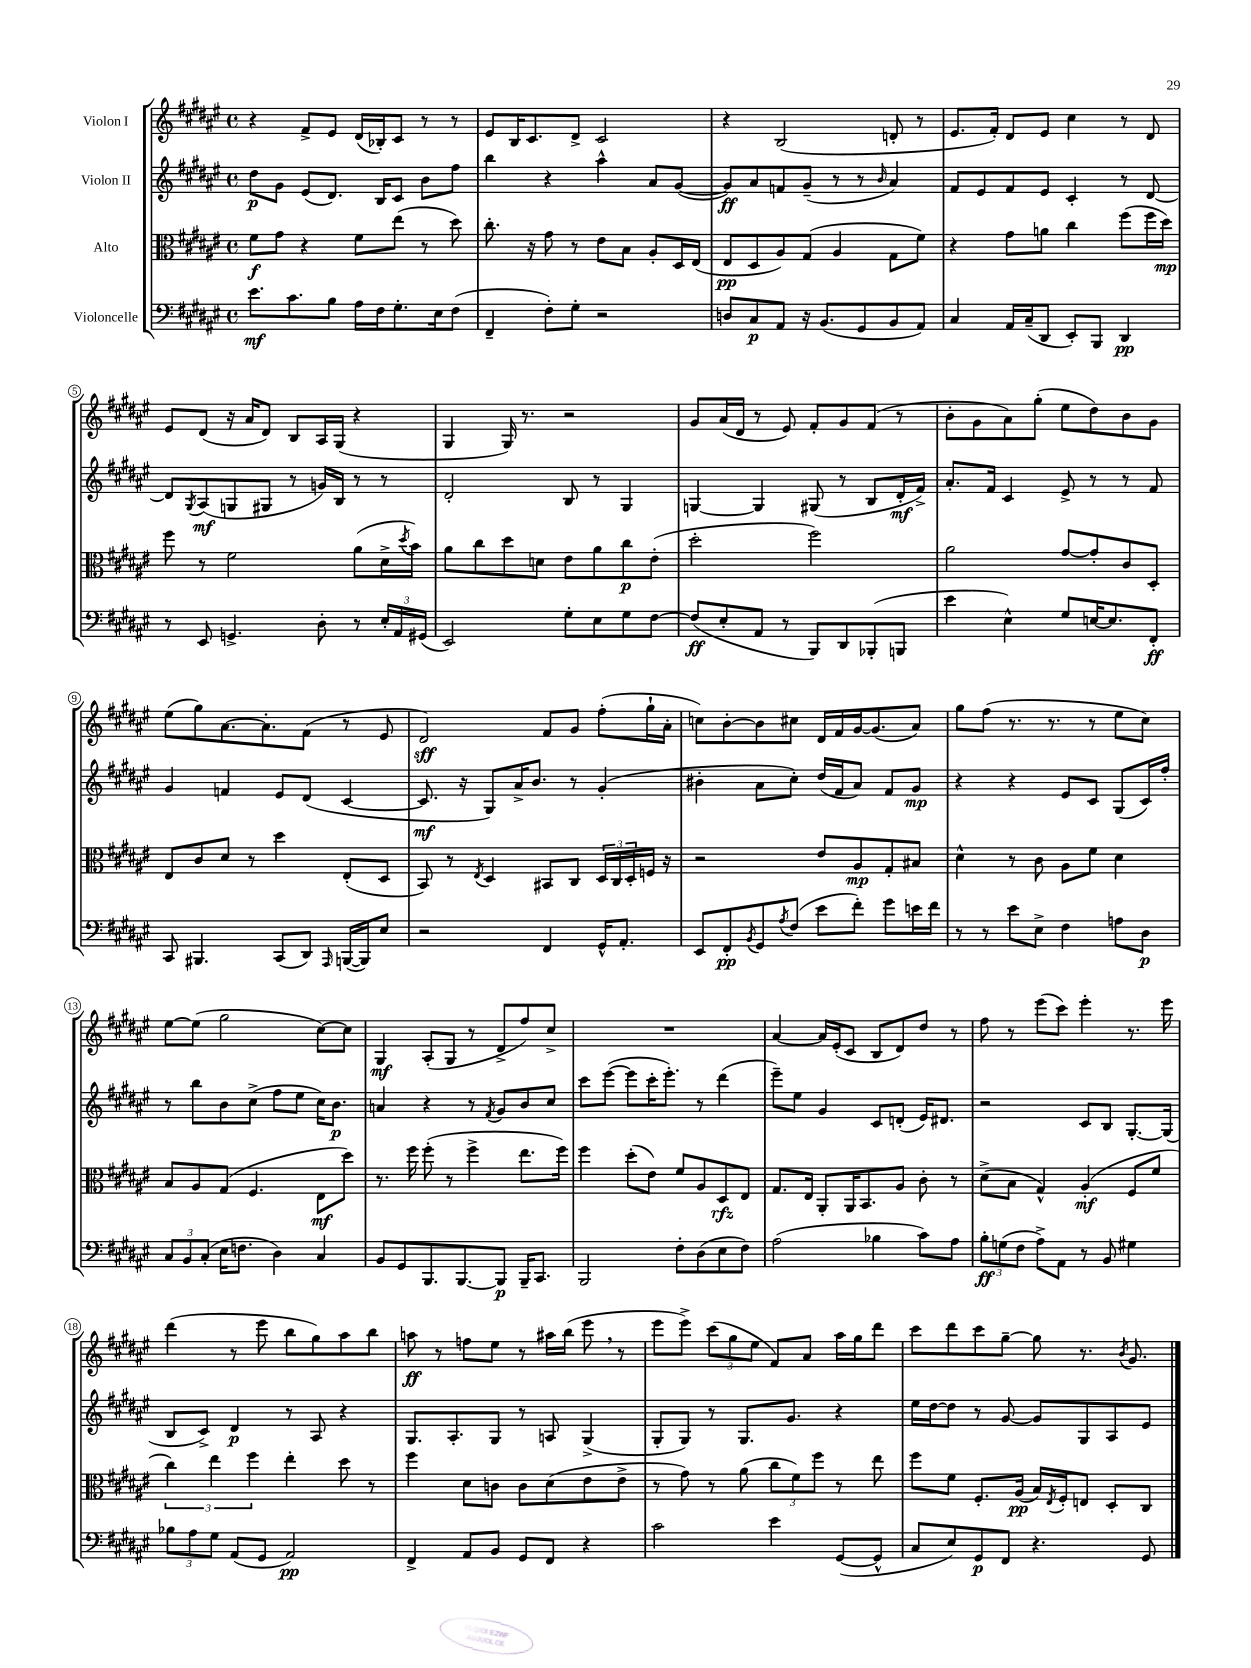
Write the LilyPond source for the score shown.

<<
\new StaffGroup <<
\new Staff = "s0" \with { instrumentName = "Violon I" } {
    \clef treble \key fis \major \defaultTimeSignature \time 4/4
    r4 fis'8-> eis'8 dis'16( bes16-.) cis'8 r8 r8 |
    eis'8 b16 cis'8. dis'8-> cis'2 |
    r4 b2( d'8-. r8 |
    eis'8. fis'16-.) dis'8 eis'8 cis''4 r8 dis'8 |
    eis'8 dis'8( r16 ais'16 dis'8) b8 ais16 gis16( r4 |
    gis4 gis16) r8. r2 |
    gis'8 ais'16( dis'16 r8 eis'8) fis'8-. gis'8 fis'8( r8 |
    b'8-. gis'8 ais'8) gis''8-.( eis''8 dis''8) b'8 gis'8 |
    eis''8( gis''8) ais'8.~ ais'8.-. fis'8( r8 eis'8 |
    dis'2\sff) fis'8 gis'8 fis''8-.( gis''16-! ais'16-. |
    c''8) b'8~-. b'8 cis''8 dis'16 fis'16 gis'16~ gis'8.( ais'8) |
    gis''8 fis''8( r8. r8. r8 eis''8 cis''8) |
    eis''8~ eis''8( gis''2 cis''8~) cis''8 |
    gis4\mf ais8-.( gis8 r8 dis'8-> fis''8) cis''8-> |
    R1 |
    ais'4~ ais'16 eis'16-.( cis'8 b8 dis'8) dis''8 r8 |
    fis''8 r8 eis'''8( cis'''8) eis'''4-. r8. eis'''16 |
    dis'''4( r8 eis'''8 b''8 gis''8) ais''8 b''8 |
    a''8\ff r8 f''8 eis''8 r8 ais''16 b''16( eis'''8 \breathe r8 |
    eis'''8 eis'''8->) \tuplet 3/2 { cis'''8( gis''8 eis''8 } fis'8) ais'8 ais''16 gis''16 dis'''8 |
    cis'''8 dis'''8 cis'''8 gis''8~-- gis''8 r8. \acciaccatura { b'8 } gis'8. \bar "|." |
}
\new Staff = "s1" \with { instrumentName = "Violon II" } {
    \clef treble \key fis \major \defaultTimeSignature \time 4/4
    dis''8\p gis'8 eis'8( dis'8.) b16 cis'8 b'8 fis''8 |
    b''4 r4 ais''4-^ ais'8 gis'8~( |
    gis'8\ff) ais'8 f'8 gis'8--( r8 r8 \grace { b'16 } ais'4) |
    fis'8 eis'8 fis'8 eis'8 cis'4-. r8 dis'8~ |
    dis'8 \acciaccatura { gis8 } ais8\mf( g8 gis8 r8 g'16) b16 r8 r8 |
    dis'2-. b8 r8 gis4 |
    g4~ g4 gis8( r8 b8 dis'16-.\mf fis'16->) |
    ais'8.-. fis'16 cis'4 eis'8-> r8 r8 fis'8 |
    gis'4 f'4 eis'8 dis'8( cis'4~ |
    cis'8.\mf r16 gis8) ais'16-> b'8. r8 gis'4-.( |
    bis'4-. ais'8 cis''8-.) dis''16( fis'16 ais'8) fis'8 gis'8\mp |
    r4 r4 eis'8 cis'8 gis8( cis'16) fis''16-. |
    r8 b''8 b'8 cis''8->( fis''8 eis''8 cis''16) b'8.\p |
    a'4 r4 r8 \acciaccatura { fis'8 } gis'8 b'8 cis''8 |
    cis'''8 eis'''8~( eis'''8 cis'''16-. eis'''8.-.) r8 dis'''4( |
    eis'''8--) eis''8 gis'4 cis'8 d'8-.( eis'16) dis'8. |
    r2 cis'8 b8 gis8.~-. gis16( |
    b8 cis'8->) dis'4\p r8 ais8 r4 |
    gis8. ais8.-. gis8 r8 a8 gis4->( |
    gis8-. gis8) r8 gis8. gis'8. r4 |
    eis''16 dis''16~ dis''8 r8 gis'8~ gis'8 gis8 ais8 eis'8 \bar "|." |
}
\new Staff = "s2" \with { instrumentName = "Alto" } {
    \clef alto \key fis \major \defaultTimeSignature \time 4/4
    fis'8\f gis'8 r4 fis'8 eis''8( r8 dis''8) |
    cis''8.-. r16 gis'8 r8 eis'8 b8 ais8-. dis16 eis16( |
    eis8\pp dis8 ais8) gis8( ais4 gis8 fis'8) |
    r4 gis'8 a'8 cis''4 fis''8( fis''16 dis''16\mp) |
    fis''8 r8 fis'2 ais'8( dis'16-> \acciaccatura { dis''8 } b'16) |
    ais'8 cis''8 dis''8 d'8 eis'8 ais'8 cis''8\p eis'8-.( |
    dis''2-. fis''2) |
    ais'2 gis'8~ gis'8-. cis'8 dis8-. |
    eis8 cis'8 dis'8 r8 dis''4 eis8-.( dis8 |
    b,8) r8 \acciaccatura { eis8 } dis4 bis,8 cis8 \tuplet 3/2 { dis16 cis16 dis16-. } f16 r16 |
    r2 eis'8 ais8\mp gis8-. bis8 |
    dis'4-^ r8 cis'8 ais8 fis'8 dis'4 |
    b8 ais8 gis8( fis4. eis8\mf dis''8) |
    r8. fis''16 fis''8-.( r8 fis''4-> eis''8. fis''16) |
    fis''4 dis''8-.( eis'8) fis'8 ais8 dis8\rfz eis8 |
    gis8. eis16 ais,8-. ais,16 b,8. ais8 cis'8-. r8 |
    dis'8->( b8 gis4-^) ais4-.\mf( fis8 fis'8 |
    \tuplet 3/2 { cis''4) eis''4 fis''4 } eis''4-. dis''8 r8 |
    fis''4 dis'8 c'8 c'8 dis'8( eis'8 eis'8-> |
    r8 gis'8) r8 ais'8( \tuplet 3/2 { cis''8 fis'8) fis''8 } r8 eis''8 |
    fis''8 fis'8 fis8.-. ais16\pp( b16) \acciaccatura { eis8 } fis16-. e8 dis8-. cis8 \bar "|." |
}
\new Staff = "s3" \with { instrumentName = "Violoncelle" } {
    \clef bass \key fis \major \defaultTimeSignature \time 4/4
    eis'8.\mf cis'8. b8 ais16 fis16 gis8.-. eis16 fis8( |
    fis,4-- fis8-.) gis8-. r2 |
    d8 cis8\p ais,8 r16 b,8.( gis,8 b,8 ais,8) |
    cis4 ais,16 cis16--( dis,8 eis,8-.) b,,8 dis,4\pp |
    r8 eis,8 g,4.-> dis8-. r8 \tuplet 3/2 { eis16-. ais,16 gis,16( } |
    eis,2) gis8-. eis8 gis8 fis8~ |
    fis8\ff( eis8-. ais,8 r8 b,,8) dis,8 bes,,8-.( b,,8 |
    eis'4 eis4-^) gis8 e16~ e8. fis,8-.\ff |
    cis,8 bis,,4. cis,8( dis,8) \grace { ais,,16 } b,,16~( b,,16) eis8 |
    r2 fis,4 gis,16-^ ais,8.-. |
    eis,8 fis,8-.\pp \acciaccatura { b,8 } gis,8 \acciaccatura { ais8 } fis8( eis'8 fis'8-.) gis'8 e'16 fis'16 |
    r8 r8 eis'8 eis8-> fis4 a8 dis8\p |
    \tuplet 3/2 { cis8 b,8 cis8-.( } eis16 f8. dis4) cis4 |
    b,8 gis,8 b,,8. b,,8.~ b,,8\p b,,16-- cis,8. |
    b,,2 fis8-. dis8( eis8 fis8) |
    ais2( bes4 cis'8) ais8 |
    \tuplet 3/2 { b8-.\ff g8( fis8 } ais8->) ais,8 r8 b,8 gis4 |
    \tuplet 3/2 { bes8 ais8 gis8 } ais,8( gis,8 ais,2\pp) |
    fis,4-> ais,8 b,8 gis,8 fis,8 r4 |
    cis'2 eis'4 gis,8~( gis,8-^ |
    cis8 eis8) gis,8\p fis,8 r4. gis,8 \bar "|." |
}
>>
>>
\layout { \context { \Score \override BarNumber.stencil = #(make-stencil-circler 0.1 0.3 ly:text-interface::print) } }
